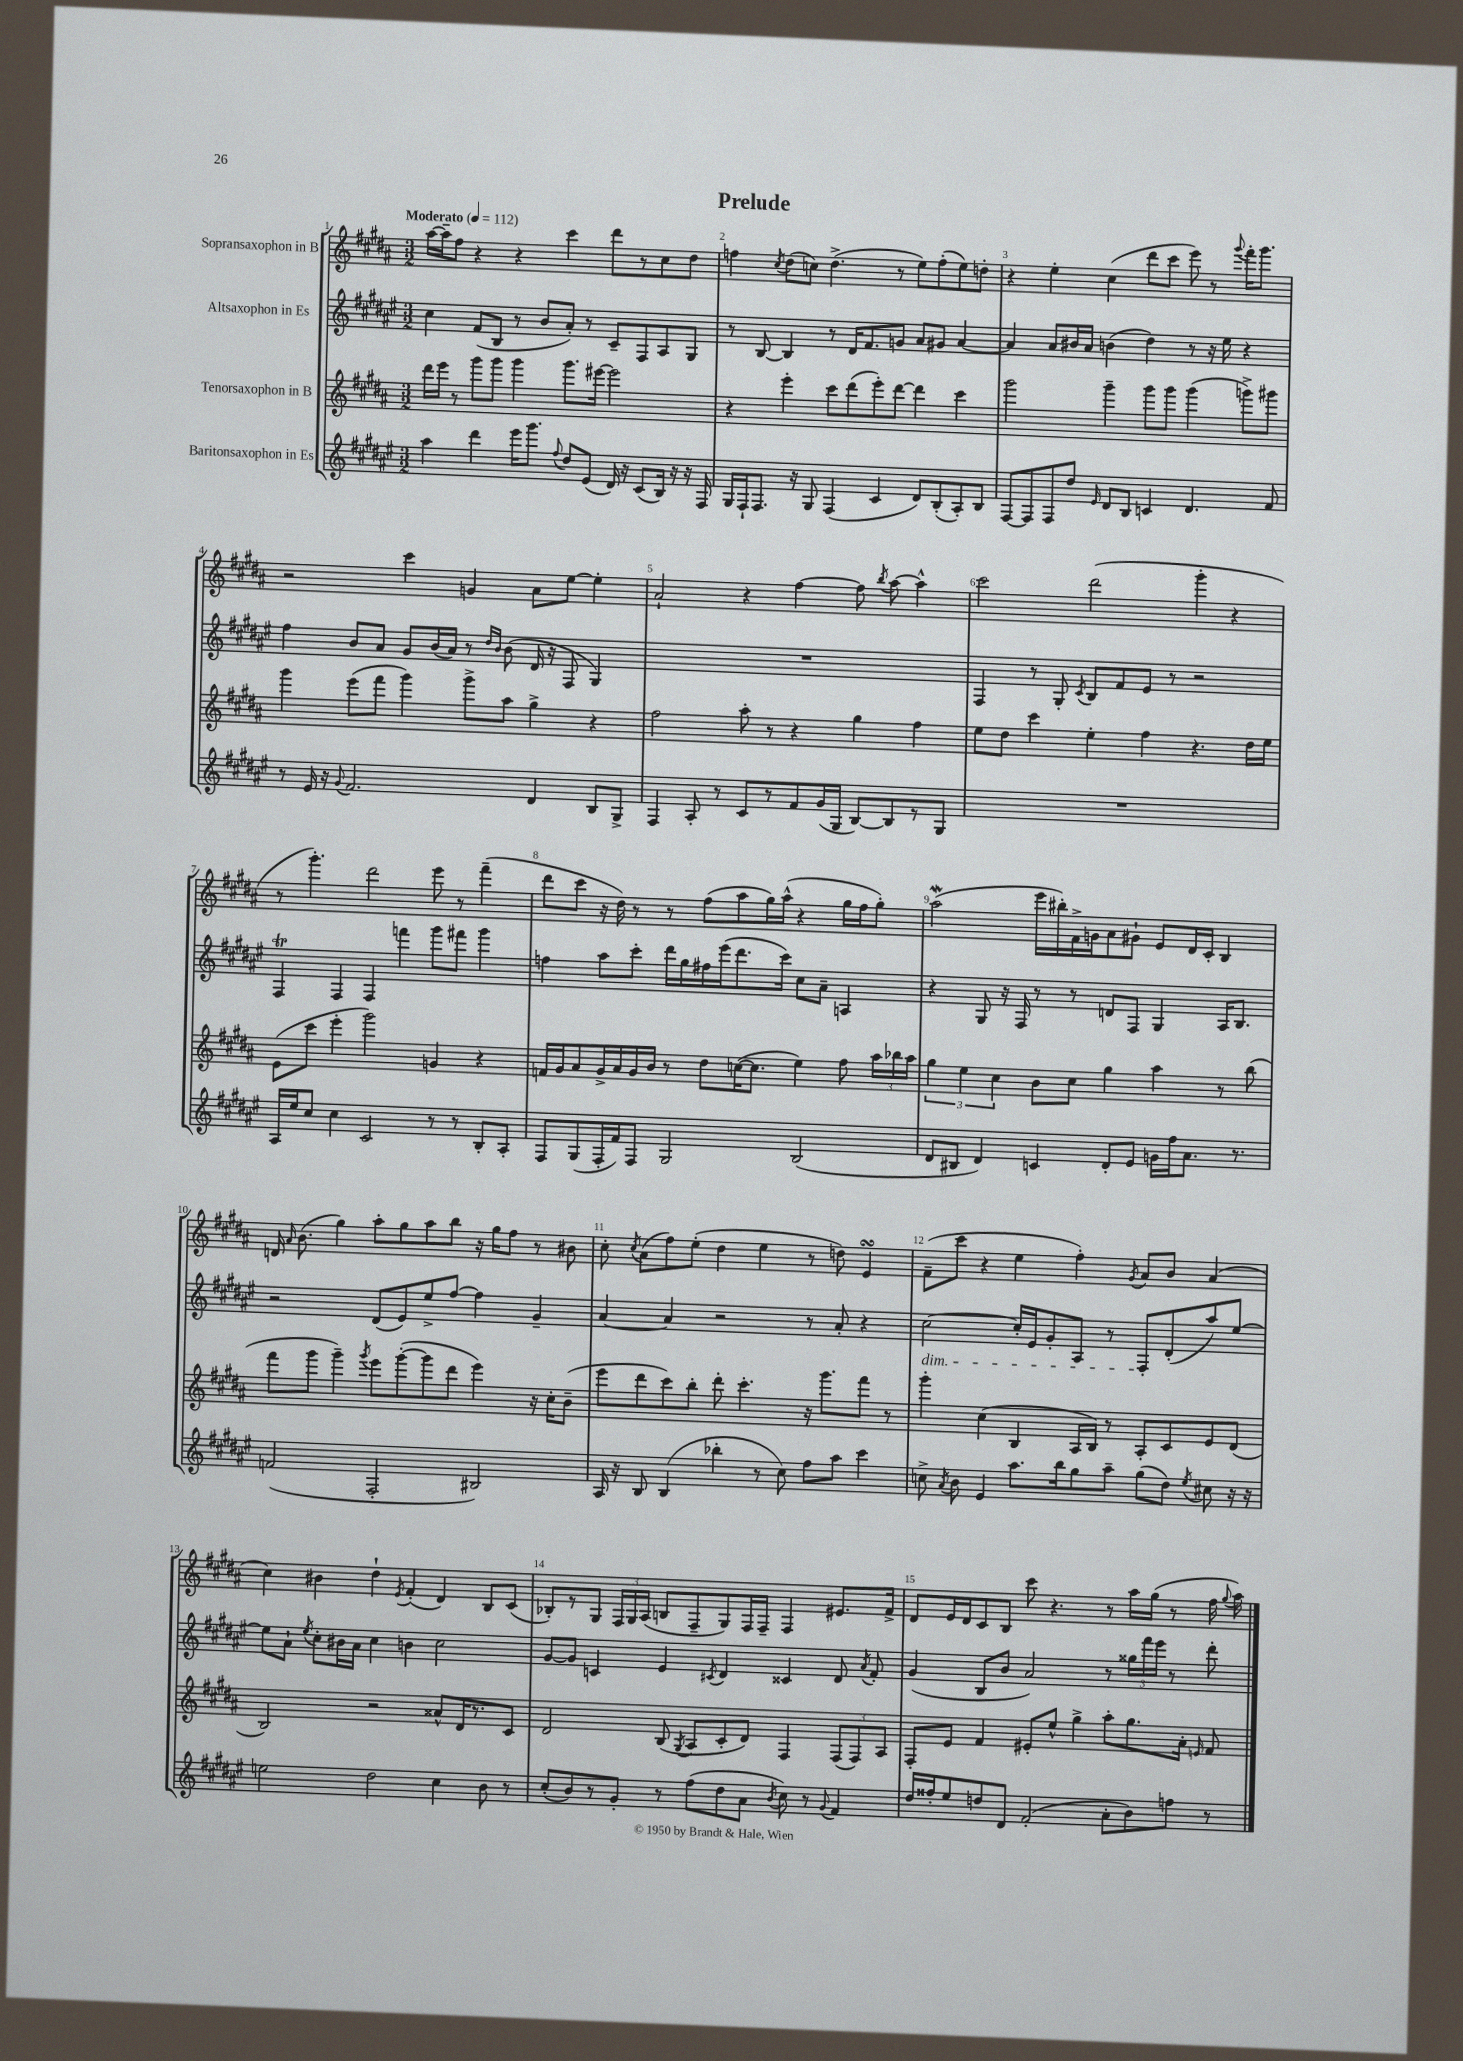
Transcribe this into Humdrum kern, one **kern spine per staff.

**kern	**kern	**kern	**kern
*staff4	*staff3	*staff2	*staff1
*clefG2	*clefG2	*clefG2	*clefG2
*k[f#c#g#d#a#e#]	*k[f#c#g#d#a#]	*k[f#c#g#d#a#e#]	*k[f#c#g#d#a#]
*M3/2	*M3/2	*M3/2	*M3/2
*MM112	*MM112	*MM112	*MM112
4aa#	16ddd#	4cc#	[16aa#
.	16eee	.	16aa#~]
.	8r	.	8ff#
4ddd#	8ggg#	(8f#	4r
.	8ggg#	8B	.
16eee#	4ggg#	8r	4r
8.ggg#	.	.	.
.	.	8b	.
8qqff#	.	.	.
8dd#	8.ggg#	8a#')	4ccc#
(8e#	.	8r	.
.	[16eee#	.	.
16d#)	2eee#]	8c#~	8ddd#
16r	.	.	.
(8c#	.	8F#	8r
16B)	.	8A#	8cc#
16r	.	.	.
16r	.	8G#	8dd#
16F#	.	.	.
=	=	=	=
16G#	4r	8r	4ff
16F#`	.	.	.
8.F#	.	[8B	.
.	.	.	8qcc#
.	4eee'	4B]	(8dd#
16r	.	.	.
8G#	.	.	8cc)
(4F#	8ccc#	8r	(4.dd#^
.	(8ddd#	16d#	.
.	.	8.f#	.
4c#	8eee')	.	.
.	[8ddd#	8g	8r
8d#)	4ddd#]	8a#	8ee)
(8B'	.	8g#	(8ff'
8A#')	4ccc#	[4a#	8ee)
8B	.	.	8dd'
=	=	=	=
[8F#	2ggg#	4a#]	4r
8F#]	.	.	.
8F#	.	8a#	4ee'
8dd#	.	16b#	.
.	.	16a#	.
16qqe#	.	.	.
8d#	4ggg#~	(4b	(4cc#
8B	.	.	.
4c	8ggg#	4dd#)	8ddd#
.	8ggg#	.	8ccc#
4.d#	(4ggg#	8r	8eee)
.	.	16r	8r
.	.	16ee#	.
.	.	.	8qqggg#
.	8ggg^)	4r	16fff#'
.	.	.	8.ggg#
8f#	8ggg#	.	.
=	=	=	=
8r	4ggg#	4ff#	2r
16e#	.	.	.
16r	.	.	.
8qqg#	.	.	.
2.f#	(8eee	8b	.
.	8fff#	8a#	.
.	4ggg#)	8g#	4ccc#
.	.	(16b	.
.	.	16a#)	.
.	8ggg#^	8r	4g
.	.	16qqdd#	.
.	.	16qqb	.
.	8aa#	(8b	.
4d#	4gg#^	16d#	8a#
.	.	16r	.
.	.	8F#	[8ee
8B	4r	4G#)	4ee']
8G#^	.	.	.
=	=	=	=
4F#	2ff#	1.r	2a#`
8A#'	.	.	.
8r	.	.	.
8c#	8aa#'	.	4r
8r	8r	.	.
8f#	4r	.	[4ff#
(16g#	.	.	.
16G#	.	.	.
[8B)	4gg#	.	8ff#]
.	.	.	8qbb
8B]	.	.	[8aa#
8r	4ff#	.	4aa#^^]
8G#	.	.	.
=	=	=	=
1.r	8ee	4F#	2ccc#
.	8dd#	.	.
.	4ccc#	8r	.
.	.	8G#'	.
.	.	8qc#	.
.	4ee'	8B	(2ddd#
.	.	8f#	.
.	4ff#	8e#	.
.	.	8r	.
.	4.r	2r	4ggg#'
.	.	.	4r
.	16dd#	.	.
.	16ee	.	.
=	=	=	=
16A#	(8e	4F#	8r
16ee#	.	.	.
8cc#	8ccc#	.	4.ggg#')
4cc#	4eee'	4F#	.
2c#	2ggg#)	4F#	2ddd#
.	.	4fff	.
8r	4g	8ggg#	8eee
8r	.	8fff#	8r
8B'	4r	4ggg#	(4fff#~
8A#'	.	.	.
=	=	=	=
8F#	16f	4ff	8ddd#
.	16g#	.	.
(8G#	8a#	.	8ccc#
16F#'	16g#^	8aa#	16r
16f#)	16a#	.	16dd#)
8F#	16g#	8ccc#'	8r
.	16b	.	.
2G#	8r	16ddd#	8r
.	.	16gg#	.
.	8dd#	16ff#	(8ff#
.	.	(16eee#	.
.	([16cc	8.ddd#	8aa#
.	8.cc]	.	.
.	.	.	16gg#)
.	.	16ccc#)	(16aa#^^
(2B	4ee)	8cc#	4r
.	.	8a#~	.
.	8ff#	4A	16gg#
.	.	.	16ff#
.	24aa#	.	8gg#')
.	24bb-	.	.
.	24aa#	.	.
=	=	=	=
8d#	6gg#	4r	(2aa#
8B#	.	.	.
.	6ee	.	.
4d#)	.	8G#	.
.	6cc#	.	.
.	.	16r	.
.	.	16F#	.
4c	8b	8r	16eee
.	.	.	16bb#')
.	8cc#	8r	16f#^
.	.	.	16g
8d#'	4gg#	8d	8a#
8e#	.	8F#	8g#`
16g	4aa#	4G#	8e
16ff#	.	.	.
8.a#	.	.	16d#
.	.	.	16c#'
.	8r	16A#	4B
8.r	.	8.B	.
.	(8bb	.	.
=	=	=	=
(2f	8fff#	2r	16d
.	.	.	16qqa#
.	.	.	(8.b
.	8ggg#	.	.
.	4ggg#~)	.	4gg#)
.	8qggg#	.	.
2F#'	8eee	(8d#	8aa#'
.	([8ggg#'	8e#)	8gg#
.	8ggg#]	8ee#^	8aa#
.	8ddd#	[8ff#	8bb
2B#)	4eee)	4ff#]	16r
.	.	.	16gg#
.	.	.	8ff#
.	16r	4g#~	8r
.	16cc#'	.	.
.	(8b~	.	8b#
=	=	=	=
16A#	8eee	[4a#	8cc#'
16r	.	.	.
.	.	.	8qcc#
8B	8ddd#	.	(8a#
(4B	8ccc#)	4a#]	8ff#)
.	8bb'	.	(8ee'
4bb-'	8ddd#'	2r	4dd#
.	4.ccc#'	.	.
8r	.	.	4ee
8cc#)	.	.	.
8ff#	16r	8r	8r
.	8.ggg#	.	.
8aa#	.	8a#'	8dd)
4ccc#	8fff#	4r	4e
.	8r	.	.
=	=	=	=
8cc^	4ggg#'	[2cc#	(8f#~
8qa#	.	.	.
8b	.	.	8ccc#
4e#	(4cc#	.	4r
8.aa#	4B	16cc#']	4ee
.	.	16e#	.
.	.	8g#'	.
16bb	.	.	.
8gg#	16A#	8A#	4ff#')
.	16B)	.	.
8aa#~	8r	8r	.
.	.	.	8qg#
(8gg#	8A#'	8F#'	8a#
8dd#)	8c#	(8d#'	8b
8qee#	.	.	.
8cc#	8e	8aa#)	(4a#
16r	(8d#	[8ee#	.
16r	.	.	.
=	=	=	=
2ee	2B)	8ee#]	4cc#)
.	.	8a#`	.
.	.	8qee#	.
.	.	8cc#'	4b#
.	.	16b#	.
.	.	16a#	.
2dd#	2r	4cc#	4dd#`
.	.	.	8qe
.	.	4b	(4f#'
4cc#	8a##^^	2cc#	4d#)
.	16d#	.	.
.	8.r	.	.
8b	.	.	8B
8r	8c#	.	(8c#
=	=	=	=
(8cc#'	2d#	[8g#	8B-')
8b)	.	8g#]	8r
8r	.	4c	8G#
8g#'	.	.	24F#
.	.	.	24G#
.	.	.	(24A#
8r	(8B	4e#	8B
.	8qG#	.	.
(8ff#	8A#	.	8F#~
.	.	8qc#	.
8dd#	8c#'	4d#	8G#)
8a#	8d#)	.	16F#
.	.	.	16F#~
8qb	.	.	.
8cc#)	4F#	4c##	4F#
8r	.	.	.
8qqg#	.	.	.
4f#	(12F#	8d#	8.e#
.	12F#)	.	.
.	.	8qa#	.
.	.	8f#'	.
.	12A#	.	.
.	.	.	16f#^
=	=	=	=
16dd#	8F#'	(4g#	8d#
16ff##'	.	.	.
8ee#	8e	.	16e
.	.	.	16d#
8dd	4f#	8B	8c#
8d#	.	8b	8B
(2f#'	8e#'	2a#)	8ccc#
.	8ee^^	.	4.r
.	4gg#^	.	.
8a#'	8aa#'	8r	8r
8b)	8.gg#	24gg##	16aa#
.	.	24fff#	.
.	.	.	(16gg#
.	.	24eee#	.
8ff	.	8r	8r
.	16a#'	.	.
.	16qqe	.	.
8r	8f#	8ddd#'	16ff#
.	.	.	8qqgg#
.	.	.	16aa#)
==	==	==	==
*-	*-	*-	*-
